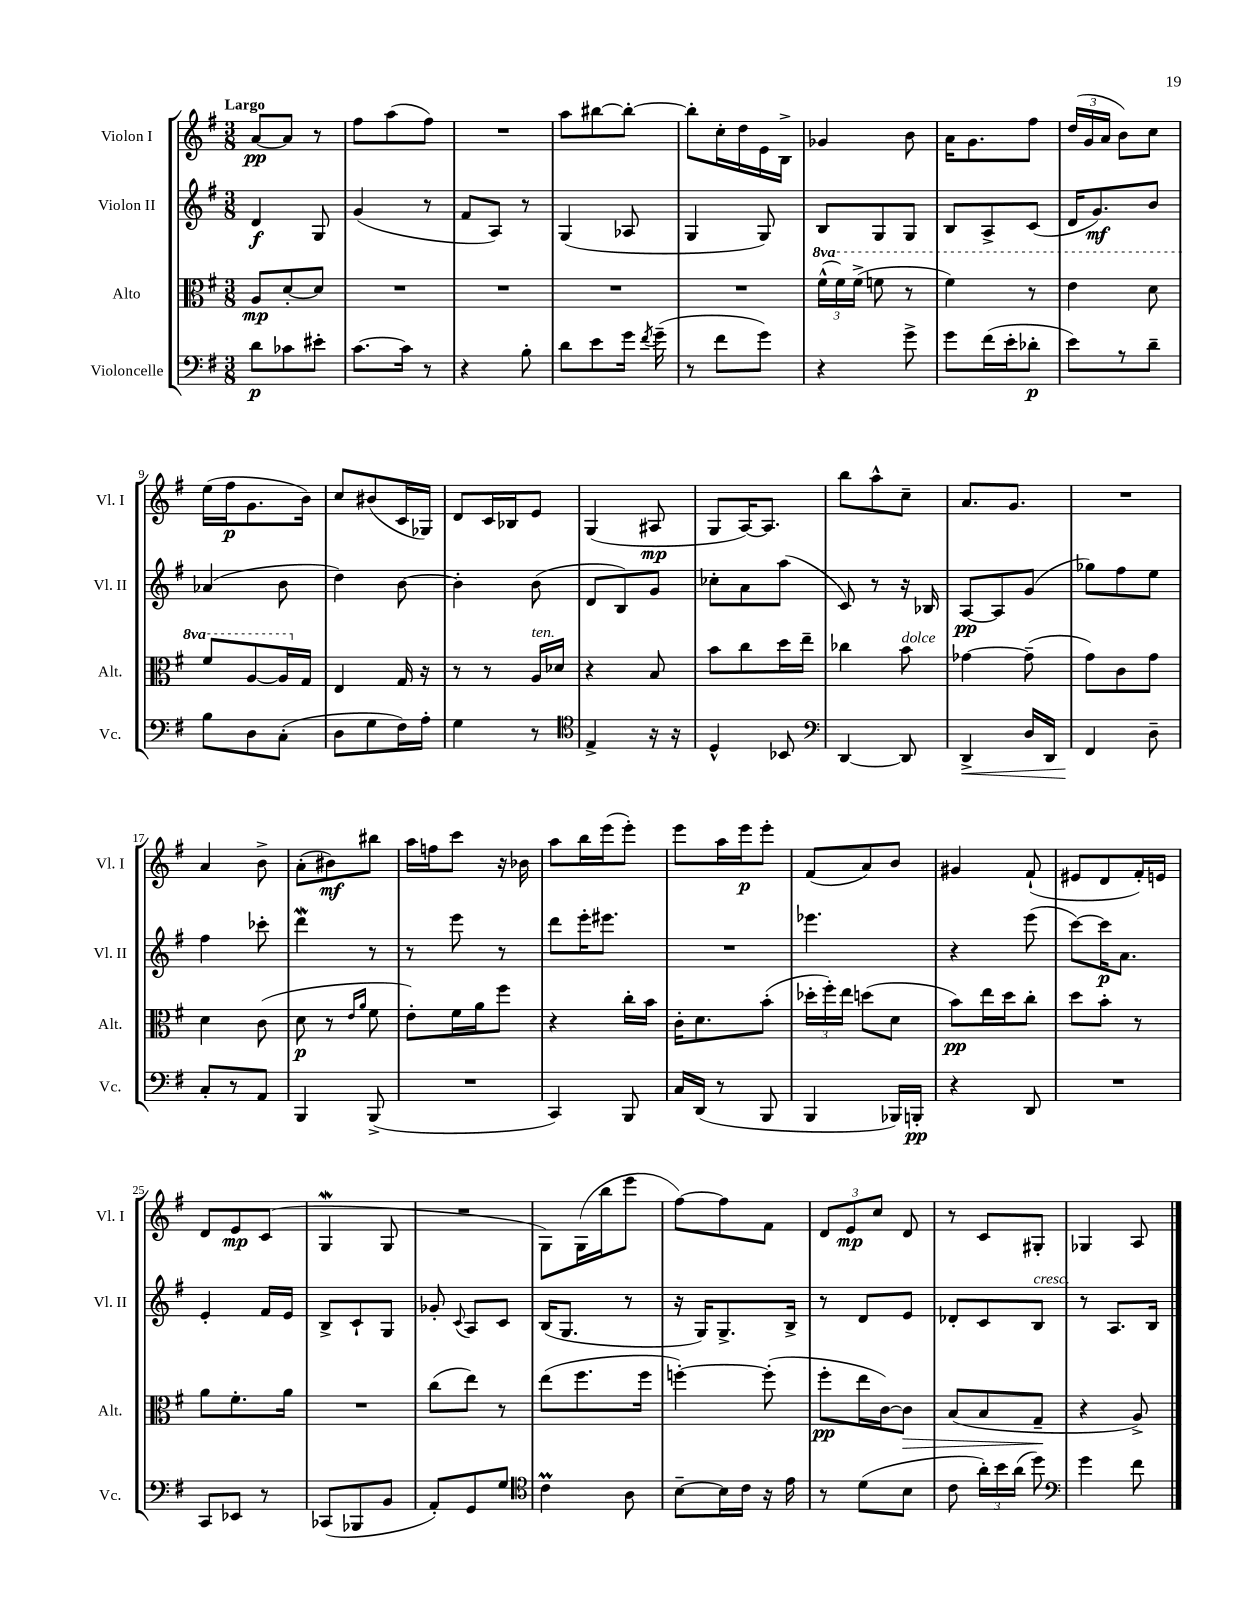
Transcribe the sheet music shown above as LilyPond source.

<<
\new StaffGroup <<
\new Staff = "s0" \with { instrumentName = "Violon I" shortInstrumentName = "Vl. I" } {
    \clef treble \key g \major \numericTimeSignature \time 3/8 \tempo "Largo"
    \autoBeamOff a'8[~\pp a'8] r8 |
    fis''8[ a''8( fis''8]) |
    R4. |
    a''8[ bis''8~ bis''8]~-. |
    bis''8[-. c''16-. d''16 e'16 b16]-> |
    ges'4 b'8 |
    a'16[ g'8. fis''8] |
    \tuplet 3/2 { d''16[( g'16 a'16] } b'8[) c''8] |
    e''16[( fis''16\p g'8. b'16]) |
    c''8[ bis'8( c'16 ges16]) |
    d'8[ c'16 bes16 e'8] |
    g4( ais8\mp |
    g8[ a16~) a8.] |
    b''8[ a''8-^ c''8]-- |
    a'8.[ g'8.] |
    R4. |
    a'4 b'8-> |
    a'8[-.( bis'8\mf) bis''8] |
    a''16[ f''16 c'''8] r16 bes'16 |
    a''8[ b''16 e'''16( e'''8]-.) |
    e'''8[ a''16 e'''16\p e'''8]-. |
    fis'8[( a'8) b'8] |
    gis'4 fis'8-!( |
    eis'8[ d'8 fis'16-.) e'16] |
    d'8[ e'8\mp c'8]( |
    g4\mordent g8 |
    R4. |
    g8[) g16( b''16 e'''8] |
    fis''8[~) fis''8 fis'8] |
    \tuplet 3/2 { d'8[ e'8\mp c''8] } d'8 |
    r8 c'8[ gis8]-. |
    ges4 a8 \bar "|." |
}
\new Staff = "s1" \with { instrumentName = "Violon II" shortInstrumentName = "Vl. II" } {
    \clef treble \key g \major \numericTimeSignature \time 3/8
    \autoBeamOff d'4\f g8 |
    g'4( r8 |
    fis'8[ a8]) r8 |
    g4( aes8 |
    g4 g8) |
    b8[ g8 g8] |
    b8[ a8-> c'8]( |
    d'16[ g'8.\mf) b'8] |
    aes'4( b'8 |
    d''4) b'8~ |
    b'4-. b'8( |
    d'8[ b8) g'8] |
    ces''8[-. a'8 a''8]( |
    c'8) r8 r16 bes16 |
    a8[~\pp a8 g'8]( |
    ges''8[) fis''8 e''8] |
    fis''4 ces'''8-. |
    d'''4\mordent r8 |
    r8 e'''8 r8 |
    d'''8[ e'''16-. eis'''8.] |
    R4. |
    ees'''4. |
    r4 e'''8( |
    c'''8[~) c'''16\p a'8.] |
    e'4-. fis'16[ e'16] |
    b8[-> c'8-! g8] |
    ges'8-. \appoggiatura { c'8 } a8[ c'8] |
    b16[( g8.] r8 |
    r16 g16[) g8.-> b16]-> |
    r8 d'8[ e'8] |
    des'8[-. c'8 b8]^\markup { \italic "cresc." } |
    r8 a8.[ b16] \bar "|." |
}
\new Staff = "s2" \with { instrumentName = "Alto" shortInstrumentName = "Alt." } {
    \clef alto \key g \major \numericTimeSignature \time 3/8 \set Staff.ottavationMarkups = #ottavation-simple-ordinals
    \autoBeamOff a8[\mp d'8~-. d'8] |
    R4. |
    R4. |
    R4. |
    R4. |
    \tuplet 3/2 { \ottava #1 fis''16[-^( fis''16) fis''16]->( } f''8 r8 |
    fis''4) r8 |
    e''4 d''8 |
    fis''8[ a'8~ a'16 \ottava #0 g16] |
    e4 g16 r16 |
    r8 r8 a16[^\markup { \italic "ten." } des'16] |
    r4 b8 |
    b'8[ c''8 d''16 e''16]-- |
    ces''4 b'8^\markup { \italic "dolce" } |
    ges'4~ ges'8--( |
    g'8[) c'8 g'8] |
    d'4 c'8( |
    d'8\p r8 \grace { e'16[ a'16] } fis'8 |
    e'8[-.) fis'16 a'16 fis''8] |
    r4 c''16[-. b'16] |
    c'16[-. d'8. b'8]-.( |
    \tuplet 3/2 { des''16[-. fis''16-.) e''16] } d''8[( d'8] |
    b'8[\pp) e''16 d''16 c''8]-. |
    d''8[ b'8]-. r8 |
    a'8[ fis'8.-. a'16] |
    R4. |
    c''8[( e''8]) r8 |
    e''8[( fis''8. fis''16] |
    f''4~-.) f''8-.( |
    fis''8[-.\pp e''16 c'16~) c'8]\> |
    b8[( b8 g8]--\! |
    r4 a8->) \bar "|." |
}
\new Staff = "s3" \with { instrumentName = "Violoncelle" shortInstrumentName = "Vc." } {
    \clef bass \key g \major \numericTimeSignature \time 3/8
    \autoBeamOff d'8[\p ces'8 eis'8]-. |
    c'8.[~ c'16] r8 |
    r4 b8-. |
    d'8[ e'8 g'16] \acciaccatura { fis'8 } g'16--( |
    r8 fis'8[ g'8]) |
    r4 g'8-> |
    g'8[ fis'16( e'16-. des'8]-.\p |
    e'8[) r8 d'8]-- |
    b8[ d8 c8]-.( |
    d8[ g8 fis16) a16]-. |
    g4 r8 |
    \clef tenor e4-> r16 r16 |
    d4-^ bes,8 |
    \clef bass d,4~ d,8 |
    d,4->\< d16[ d,16] |
    fis,4\! d8-- |
    c8[-. r8 a,8] |
    b,,4 b,,8->( |
    R4. |
    c,4) b,,8 |
    c16[ d,16]( r8 b,,8 |
    b,,4 bes,,16[) b,,16]-.\pp |
    r4 d,8 |
    R4. |
    c,8[ ees,8] r8 |
    ces,8[( bes,,8 b,8] |
    a,8[-.) g,8 g8] |
    \clef tenor c'4\prall a8 |
    b8[~-- b16 c'16] r16 e'16 |
    r8 d'8[( b8] |
    c'8 \tuplet 3/2 { a'16[-.) b'16 a'16]( } d''8) |
    \clef bass g'4 fis'8 \bar "|." |
}
>>
>>
